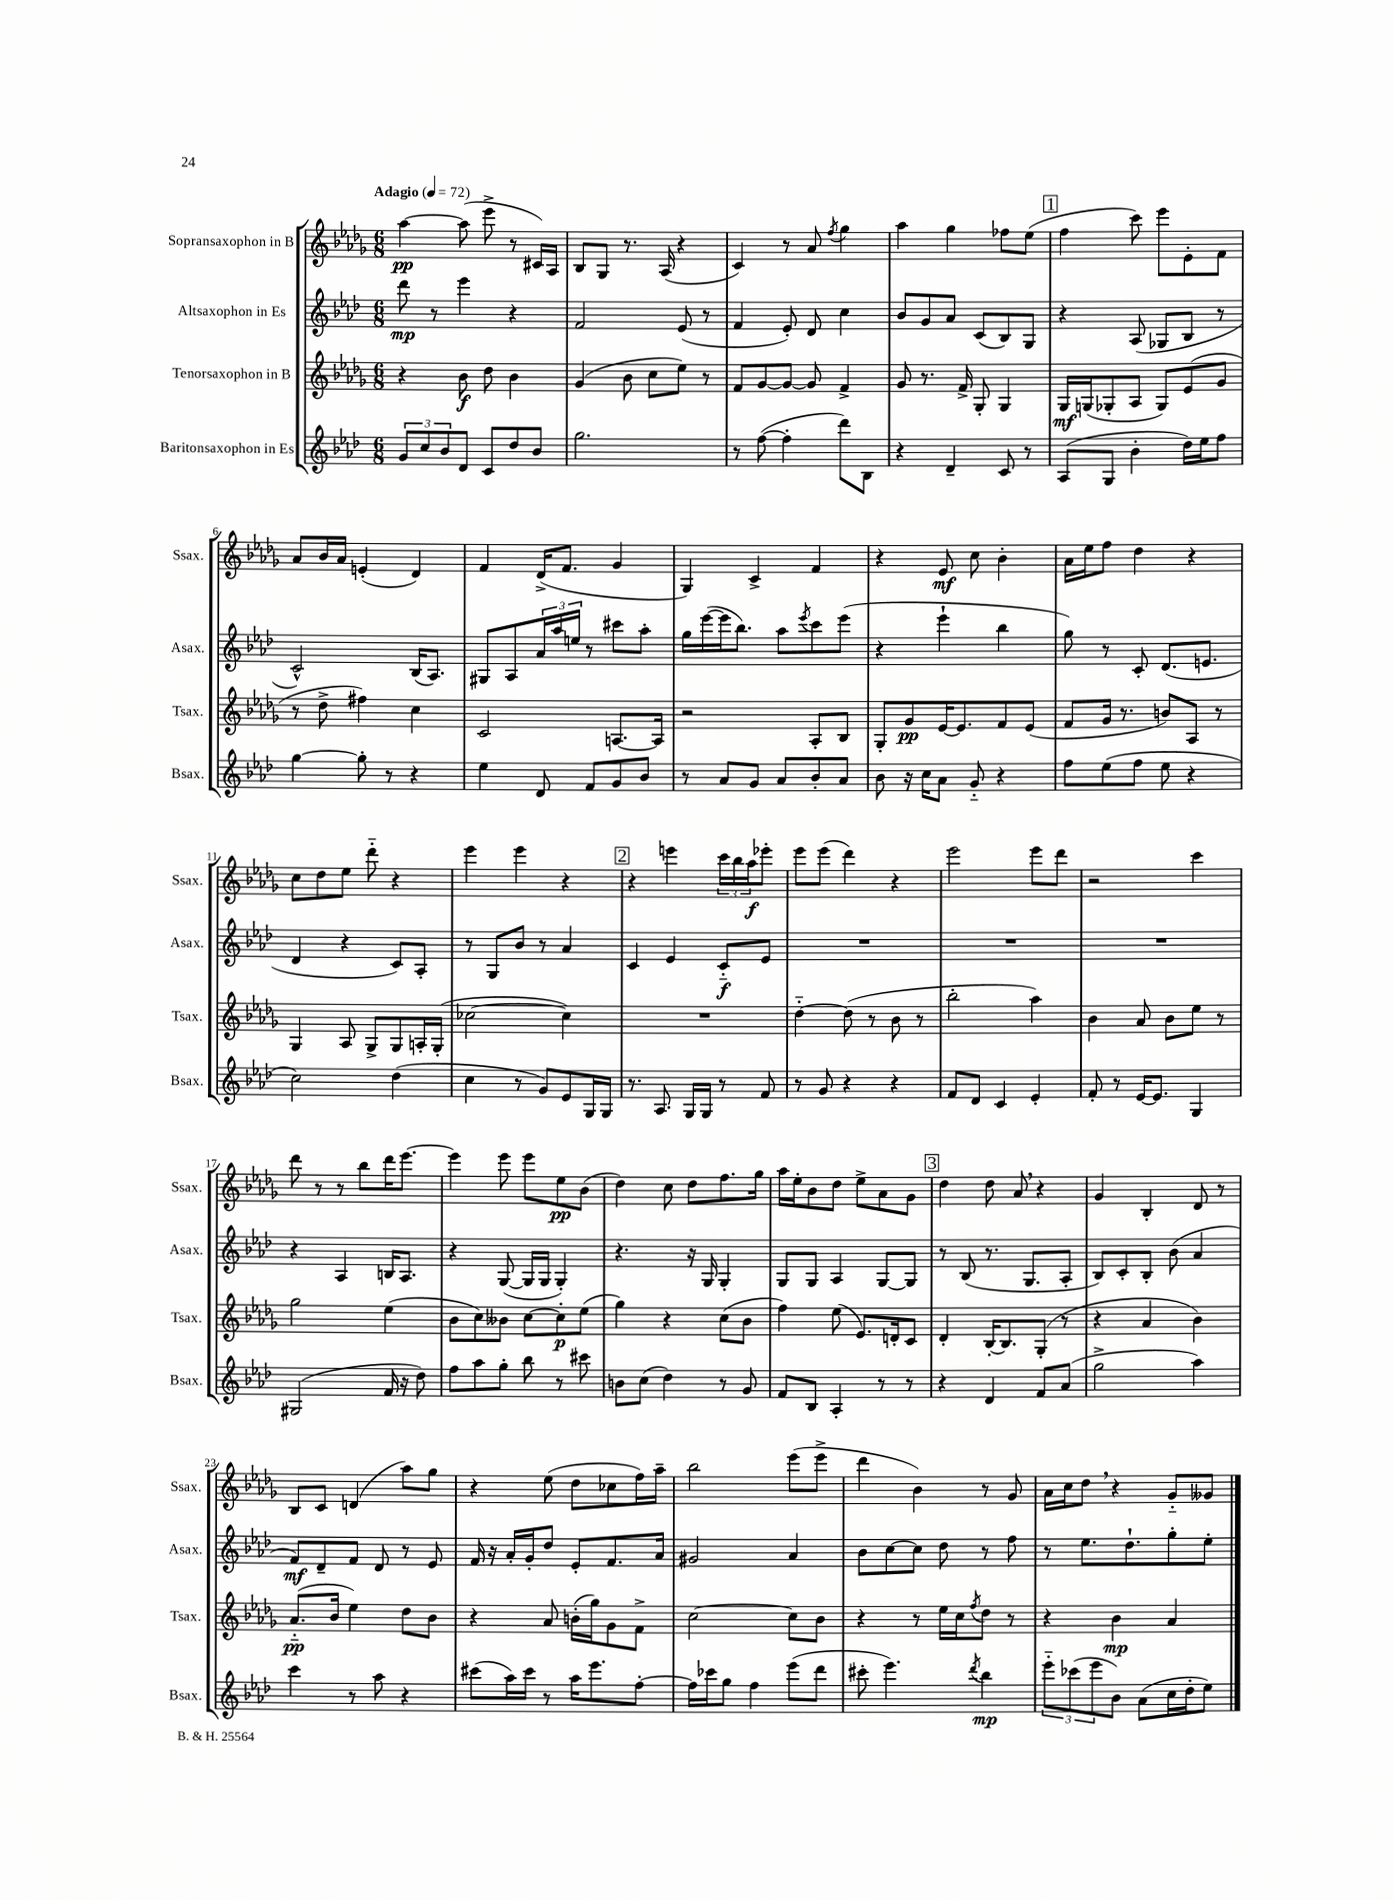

**kern	**kern	**kern	**kern
*staff4	*staff3	*staff2	*staff1
*clefG2	*clefG2	*clefG2	*clefG2
*k[b-e-a-d-]	*k[b-e-a-d-g-]	*k[b-e-a-d-]	*k[b-e-a-d-g-]
*M6/8	*M6/8	*M6/8	*M6/8
*MM72	*MM72	*MM72	*MM72
12g/L	4r	8ddd-\	[4aa-\
12cc/	.	.	.
.	.	8r	.
12b-/	.	.	.
8d-/J	8b-\	4eee-\	(8aa-\]
8c/L	8dd-\	.	8eee-^\
8dd-/	4b-\	4r	8r
8b-/J	.	.	16c#/LL)
.	.	.	16A-/JJ
=	=	=	=
2.gg\	(4g-/	2f/	8B-/L
.	.	.	8G-/J
.	8b-\	.	8.r
.	8cc\L	.	.
.	.	.	(16A-/
.	8ee-\J)	(8e-/	4r
.	8r	8r	.
=	=	=	=
8r	8f/L	4f/	4c/)
([8ff\	[8g-/	.	.
4ff'\]	8g-/_J	8e-'/)	8r
.	8g-/]	8d-/	8a-/
.	.	.	8qff/
8ddd-\L)	4f^/	4cc\	4gg-\
8B-\J	.	.	.
=	=	=	=
4r	8g-/	8b-/L	4aa-\
.	8.r	8g/	.
4d-~/	.	8a-/J	4gg-\
.	16f^/	.	.
.	8G-'/	(8c/L	.
8c/	4G-/	8B-/)	8ff-\L
8r	.	8G/J	(8ee-\J
=	=	=	=
(8A-/L	16G-/LL	4r	4ff\
.	(16G/J	.	.
8G/J	8G-'/	.	.
4b-'\	8A-/J	(8A-/	8ccc\)
.	8G-/L)	8G-/L	8eee-\L
16dd-\LL)	(8e-/	8B-/J	8e-'\
16ee-\J	.	.	.
8ff\J	8g-/J	8r	8f\J
=	=	=	=
[4gg\	8r	2c^^/)	8a-/L
.	8dd-^\	.	16b-/L
.	.	.	16a-/JJ
8gg'\]	4ff#\)	.	(4e'/
8r	.	.	.
4r	4cc\	(16B-/LK	4d-/)
.	.	8.A-/J)	.
=	=	=	=
4ee-\	2c/	8G#/L	4f/
.	.	8A-/	.
8d-/	.	24a-/L	(16d-^/LK
.	.	24aa-/	.
.	.	.	8.f/J
.	.	24ee/JJ	.
8f/L	.	8r	.
8g/	[8.A/L	8ccc#\L	4g-/
8b-/J	.	8aa-'\J	.
.	16A/]Jk	.	.
=	=	=	=
8r	2r	16gg\LL	4G-/)
.	.	([16eee-\	.
8a-/L	.	16eee-\]J	.
.	.	8.bb-\J)	.
8g/J	.	.	4c^/
8a-/L	.	8aa-\L	.
.	.	8qeee-/	.
8b-'/	8A-'/L	8ccc\	4f/
8a-/J	8B-/J	(8eee-\J	.
=	=	=	=
8b-\	8G-'/L	4r	4r
16r	8g-/	.	.
16cc\LK	.	.	.
8a-\J	[16e-/K	4eee-`\	8e-/
.	8.e-/]	.	.
8g'~/	.	.	8cc\
4r	8f/	4bb-\	4b-'\
.	(8e-/J	.	.
=	=	=	=
8ff\L	8f/L	8gg\)	16a-\LL
.	.	.	16ee-\J
(8ee-\	16g-/Jk	8r	8ff\J
.	8.r	.	.
8ff\J	.	8c'/	4dd-\
8ee-\	8b/L)	(8.d-/L	.
4r	8A-/J	.	4r
.	.	8.e/J	.
.	8r	.	.
=	=	=	=
2cc\)	4G-/	4d-/	8cc\L
.	.	.	8dd-\
.	8A-/	4r	8ee-\J
.	8G-^/L	.	8ddd-'~\
(4dd-\	8G-/	8c/L)	4r
.	16A'/L	8A-'/J	.
.	(16G-'/JJ	.	.
=	=	=	=
4cc\	[2cc-\	8r	4eee-\
.	.	8G/L	.
8r	.	8b-/J	4eee-\
8g/L)	.	8r	.
8e-/	4cc-\])	4a-/	4r
16G/L	.	.	.
16G/JJ	.	.	.
=	=	=	=
8.r	2.r	4c/	4r
8.A-/	.	.	.
.	.	4e-/	4eee\
16G/LL	.	.	.
16G/JJ	.	.	.
8r	.	8c'~/L	24ccc\LL
.	.	.	24bb-\
.	.	.	24aa-\J
8f/	.	8e-/J	8eee-'\J
=	=	=	=
8r	[4dd-'~\	2.r	8eee-\L
8g/	.	.	(8eee-\J
4r	(8dd-\]	.	4ddd-\)
.	8r	.	.
4r	8b-\	.	4r
.	8r	.	.
=	=	=	=
8f/L	2bb-'\	2.r	2eee-\
8d-/J	.	.	.
4c/	.	.	.
4e-'/	4aa-\)	.	8eee-\L
.	.	.	8ddd-\J
=	=	=	=
8f'/	4b-\	2.r	2r
8r	.	.	.
[16e-/LK	8a-/	.	.
8.e-/]J	.	.	.
.	8b-\L	.	.
4G/	8ee-\J	.	4ccc\
.	8r	.	.
=	=	=	=
(2G#/	2gg-\	4r	8ddd-\
.	.	.	8r
.	.	4A-/	8r
.	.	.	8bb-\L
16f/	(4ee-\	16B/LK	16ddd-\K
16r	.	8.A-/J	[8.eee-\J
8dd-\)	.	.	.
=	=	=	=
8ff\L	8b-\L	4r	4eee-\]
8aa-\	8cc\)	.	.
8gg'\J	8b--\J	([8G/	8eee-\
8bb-\	[8cc\L	16G/]LL	8eee-\L
.	.	16G/JJ	.
8r	8cc'\]	4G'/)	8ee-\
8ccc#\	(8ee-\J	.	(8b-\J
=	=	=	=
8b\L	4gg-\)	4.r	4dd-\)
(8cc\J	.	.	.
4dd-\)	4r	.	8cc\
.	.	16r	8dd-\L
.	.	16G/	.
8r	(8cc\L	4G'/	8.ff\
8g/	8b-\J	.	.
.	.	.	16gg-\Jk
=	=	=	=
8f/L	4ff\)	8G/L	16aa-\LL
.	.	.	16ee-'\J
8B-/J	.	8G/J	8b-\
4A-'/	(8ee-\	4A-/	8dd-\J
.	8.e-/L)	.	8ee-^\L
8r	.	[8G/L	8a-\
.	16d'/k	.	.
8r	8c/J	8G/]J	8g-\J
=	=	=	=
4r	4d-'/	8r	4dd-\
.	.	(8B-/	.
4d-/	[16B-'/LK	8.r	8dd-\
.	8.B-/]	.	.
.	.	.	8a-/
.	.	8.G/L	.
8f/L	(8G-'/J	.	4r
(8a-/J	8r	8A-'/J	.
=	=	=	=
2gg^\	4r	8B-/L)	4g-/
.	.	8c'/	.
.	4a-/	8B-'/J	4B-'/
.	.	(8b-\	.
4aa-\)	4b-\)	4a-/	8d-/
.	.	.	8r
=	=	=	=
4ccc\	(8.a-'~/L	8f/L)	8B-/L
.	.	8d-~/	8c/J
.	16b-/Jk	.	.
8r	4ee-\)	8f/J	(4d/
8aa-\	.	8d-/	.
4r	8dd-\L	8r	8aa-\L)
.	8b-\J	8e-/	8gg-\J
=	=	=	=
(8ccc#\L	4r	16f/	4r
.	.	16r	.
16aa-\L)	.	16a-'/LL	.
16ccc#\JJ	.	16g'/J	.
8r	8a-/	8dd-/J	(8ee-\
16aa-\LK	(16b'\LL	8e-'/L	8dd-\L
8.eee-\	16gg-\J)	.	.
.	8g-\	8.f/	8cc-\
[8ff'\J	8f^\J	.	16ff\L)
.	.	16a-/Jk	16aa-~\JJ
=	=	=	=
16ff\]LL	[2cc\	2g#/	2bb-\
16ccc-\J	.	.	.
8gg\J	.	.	.
4ff\	.	.	.
(8eee-\L	8cc\]L	4a-/	(8eee-\L
8ddd-\J	8b-\J	.	8eee-^\J
=	=	=	=
8ccc#'\	4r	8b-\L	4ddd-\
4.eee-\)	.	[8cc\	.
.	8r	8cc\]J	4b-\)
.	16ee-\LL	8dd-\	.
.	16cc\J	.	.
8qddd-/	8qff/	.	.
4bb-\	8dd-\J	8r	8r
.	8r	8ff\	8g-/
=	=	=	=
12eee-'~\L	4r	8r	16a-\LL
.	.	.	16cc\J
(12ccc-\	.	.	.
.	.	8.ee-\L	8dd-\J
12eee-\	.	.	.
8b-\J)	4b-\	.	4r
.	.	8.dd-`\	.
(8a-\L	.	.	.
16cc\L	4a-/	8gg'\	8g-'~/L
16dd-'\J	.	.	.
8ee-\J)	.	8ee-'\J	8g--/J
==	==	==	==
*-	*-	*-	*-
